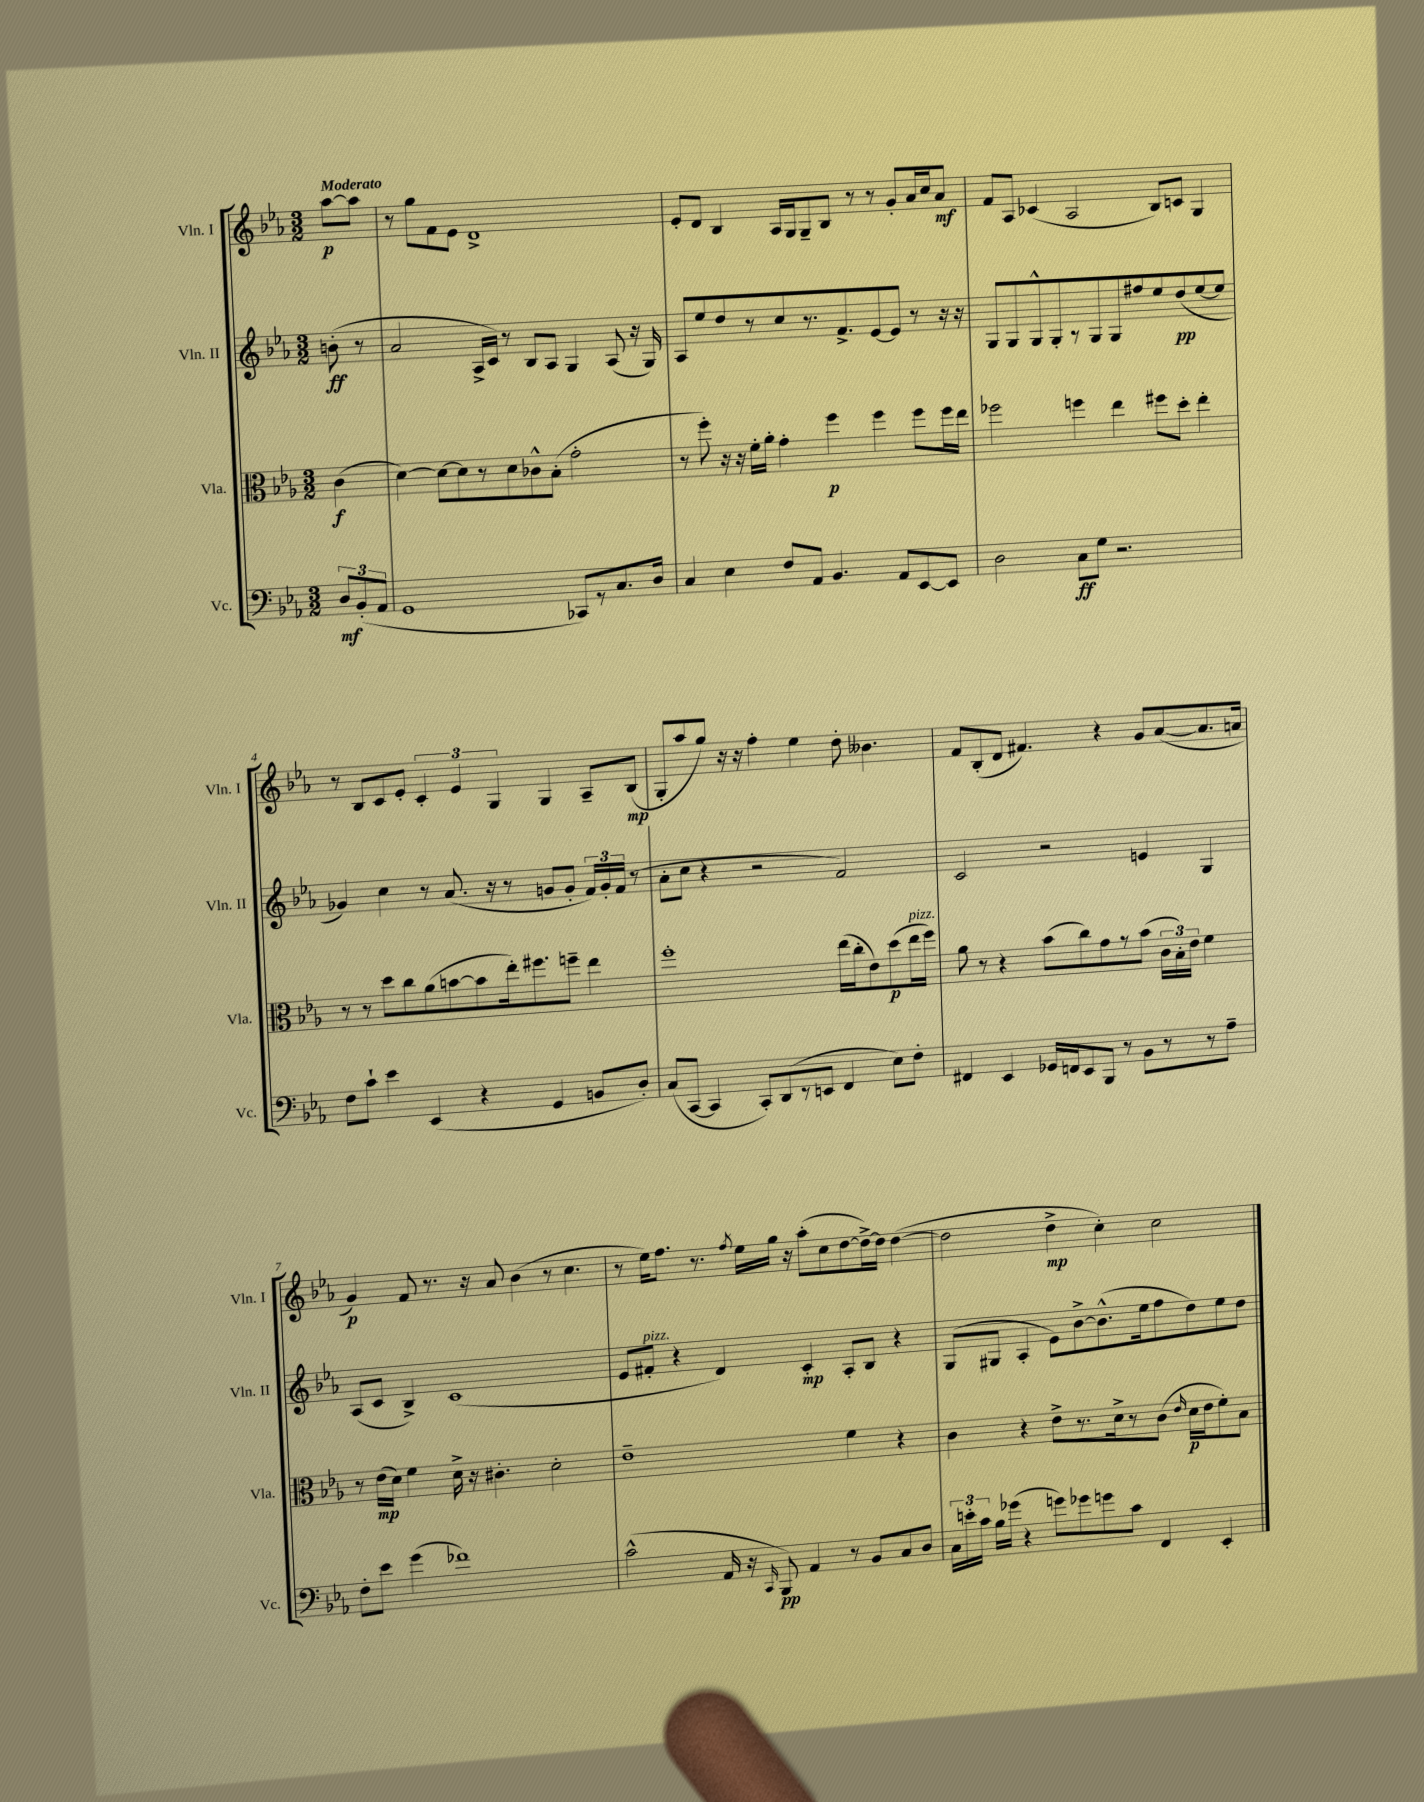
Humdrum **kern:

**kern	**kern	**kern	**kern
*staff4	*staff3	*staff2	*staff1
*clefF4	*clefC3	*clefG2	*clefG2
*k[b-e-a-]	*k[b-e-a-]	*k[b-e-a-]	*k[b-e-a-]
*M3/2	*M3/2	*M3/2	*M3/2
12D/L	(4c\	(8b'\	[8aa-\L
(12BB-'/	.	.	.
.	.	8r	8aa-\]J
12AA-/J	.	.	.
=	=	=	=
1GG	[4d\)	2a-/	8r
.	.	.	8gg\L
.	8d\_L	.	8f\
.	8d\]	.	8e-\J
.	8r	16A-^/LL	1d^
.	.	16c/JJ)	.
.	8d\	8r	.
.	8c-^^\	8B-/L	.
.	(8B-'\J	8A-/J	.
8CC-/L)	2g'\	4G/	.
8r	.	.	.
8.C/	.	(8A-/	.
.	.	16r	.
16D/Jk	.	16G/)	.
=	=	=	=
4C/	8r	8A-/L	8e-'/L
.	8ff'\)	8ee-/	8d/J
4E-\	16r	8dd/	4B-/
.	16r	.	.
.	16f'\LL	8r	.
.	16a-'\JJ	.	.
8F/L	4g'\	8cc/	16A-/LL
.	.	.	16G/J
8AA-/J	.	8.r	8G~/
4.BB-/	4ff\	.	8B-/J
.	.	8.f^/	.
.	.	.	8r
.	4ff\	[8e-/	8r
8AA-/L	.	8e-/]J	8g'/L
[8EE-/	8ff\L	8r	16a-/L
.	.	.	16cc/J
8EE-/]J	16ff\L	16r	8a-/J
.	16ee-\JJ	16r	.
=	=	=	=
2D\	2ff-\	8G/L	8f/L
.	.	8G/	8A-/J
.	.	8G^^/	(4c-/
.	.	8G'/	.
8C\L	4ff\	8r	2A-/
8G\J	.	8G/	.
2.r	4ee-\	8G/	.
.	.	8ff#/	.
.	8ff#\L	8ee-/	8B-/L)
.	8dd'\J	(8dd/	8c/J
.	4ee-'\	[8ee-/	4G/
.	.	8ee-/]J	.
=	=	=	=
8F\L	8r	4g-/)	8r
8c`\J	8r	.	8B-/L
4e-\	8dd\L	4cc\	8c/
.	8cc\	.	8e-'/J
(4EE-/	(8a-\	8r	6c'/
.	[8b\	(8.a-/	.
.	.	.	6e-/
4r	8b\]	.	.
.	.	16r	.
.	.	.	6G/
.	16ee-'\k)	8r	.
.	8.ff#\	.	.
4GG/	.	8g/L	4G/
.	8ff~\J	8g'/J	.
8BB/L	4ee-\	24f/LL)	8A-~/L
.	.	24g'/	.
.	.	(24f/JJ	.
8D'/J)	.	8r	(8B-/J
=	=	=	=
(8C/L	1ff'	8a-'\L	8G'/L
[8CC/J	.	8cc\J	8aa-/
4CC/]	.	4r	8gg/J)
.	.	.	16r
.	.	.	16r
8CC'/L)	.	2r	4ff'\
(8DD/	.	.	.
8r	.	.	4ee-\
8EE/J	.	.	.
4FF/	(16ee-\LL	2f/)	8dd'\
.	16cc'\J	.	.
.	8e-\)	.	4.b--\
8E-\L)	(8dd\	.	.
8F'\J	16ee-\L	.	.
.	16ff\JJ)	.	.
=	=	=	=
4FF#/	8a-\	2c/	8f/L
.	8r	.	(8B-'/
4EE-/	4r	.	8d/J
.	.	.	4.f#/)
16GG-/LL	(8b-\L	2r	.
16FF/J	.	.	.
8EE-/	8cc\)	.	.
8BBB-/J	8g\	.	4r
8r	8r	.	.
8BB-\L	(8b-\J	4e/	8g/L
8r	24c\LL	.	([8a-/
.	24B-'\)	.	.
.	24e-\JJ	.	.
8r	4f\	4G/	8.a-/]
8A-~\J	.	.	.
.	.	.	16a/Jk
=	=	=	=
8F'\L	8r	(8A-/L	4g/)
8e-\J	(16e-\LL	8c/J	.
.	16d\JJ)	.	.
(4g\	4f\	4B-^/)	8f/
.	.	.	8.r
1f-)	16d^\	(1c	.
.	16r	.	16r
.	4.c#'\	.	8a-/
.	.	.	(4b-\
.	2d'\	.	8r
.	.	.	4.cc\
=	=	=	=
(2c^^\	1e-~	8e-/L	8r
.	.	8f#'/J	16ee-\LK)
.	.	.	8.ff\J
.	.	4r	.
.	.	.	8.r
16AA-/	.	4d/)	.
.	.	.	8qff/
16r	.	.	16ee-\LL
16qqCC/	.	.	.
8BBB-/)	.	.	16gg\JJ
.	.	.	16r
4AA-/	.	4c'/	(8aa-'\L
.	.	.	8cc\
8r	4f\	8A-'/L	[8dd\
8BB-/L	.	8B-/J	16dd^\_L)
.	.	.	16dd\]JJ
8C/	4r	4r	([4dd\
8D/J	.	.	.
=	=	=	=
24C\LL	4c\	(8G/L	2dd\]
24e'\	.	.	.
24c\JJ	.	.	.
16B-\LL	.	8G#/J	.
(16g-\JJ	.	.	.
4r	4r	4A-'/	.
8g\L)	8e-^\L	8e-\L)	4dd^\
8g-\	8.r	[8b-^\	.
8g\	.	(8.b-^^\]	4cc'\)
.	16d^\k	.	.
8c\J	8r	.	.
.	.	16ee-\k	.
4FF/	(8c\J	8ff\	2cc\
.	16qqe-/	.	.
.	16d\LL	8dd\)	.
.	16e-\J	.	.
4EE-'/	8f'\)	8ee-\	.
.	8B-\J	8dd\J	.
==	==	==	==
*-	*-	*-	*-
